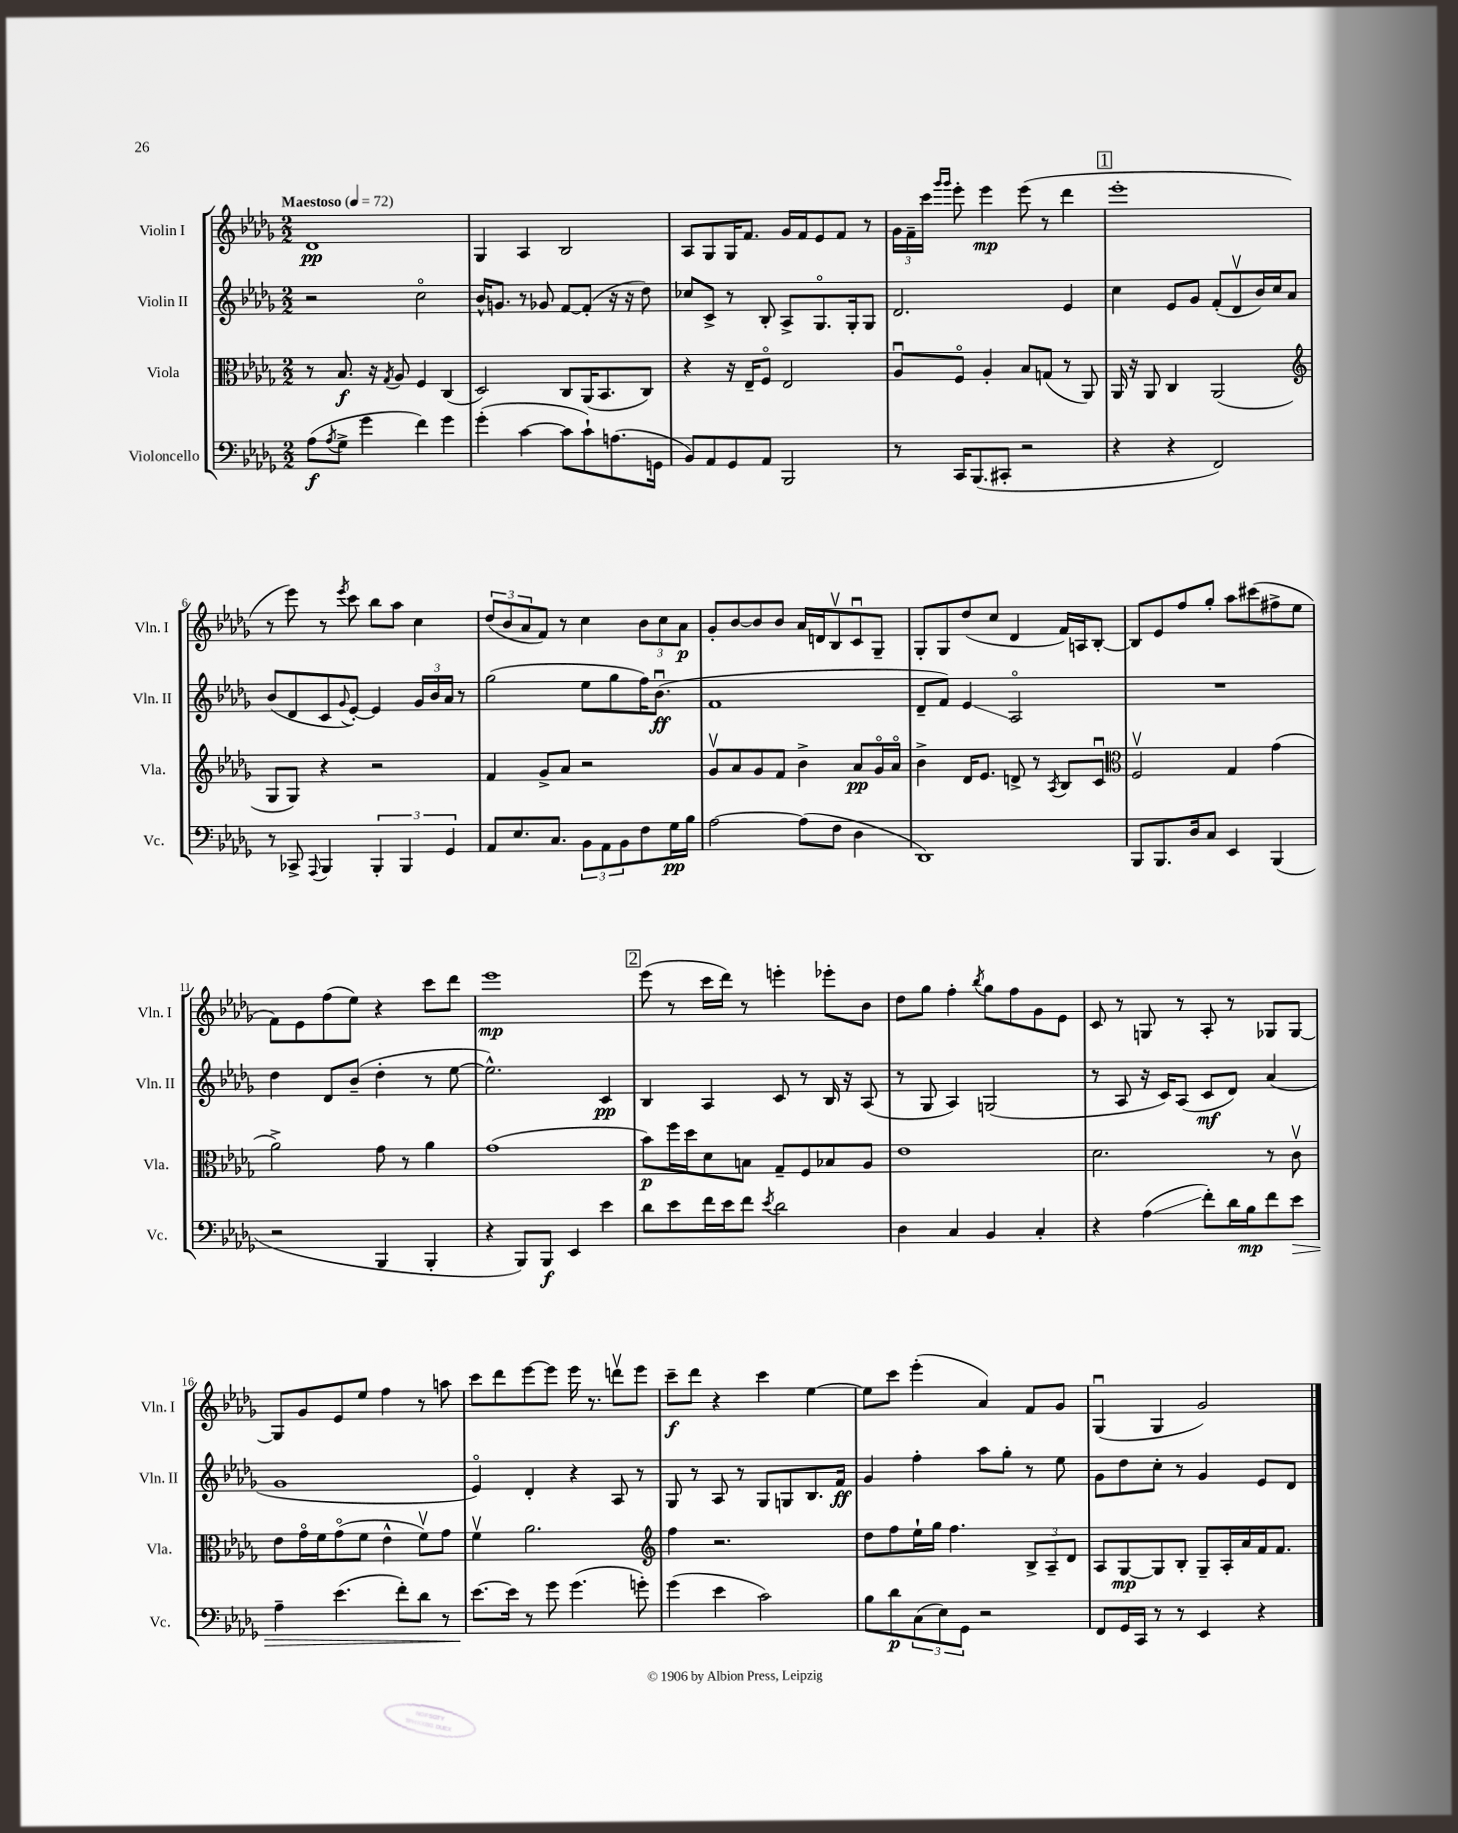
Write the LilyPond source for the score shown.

<<
\new StaffGroup <<
\new Staff = "s0" \with { instrumentName = "Violin I" shortInstrumentName = "Vln. I" } {
    \clef treble \key des \major \numericTimeSignature \time 2/2 \tempo "Maestoso" 4 = 72
    des'1\pp |
    ges4 aes4 bes2 |
    aes8 ges8 ges16 f'8. ges'16 f'16 ees'8 f'8 r8 |
    \tuplet 3/2 { ges'16 f'16-- c'''16 } \grace { ges'''16 ges'''16 } ees'''8-. ees'''4\mp ees'''8( r8 des'''4 |
    \mark \markup { \box "1" } ees'''1-. |
    r8 ees'''8) r8 \acciaccatura { ees'''8 } c'''8 bes''8 aes''8 c''4 |
    \tuplet 3/2 { des''8( bes'8 aes'8 } f'8) r8 c''4 \tuplet 3/2 { bes'8 c''8 aes'8\p } |
    ges'8-. bes'8~ bes'8 bes'8 aes'16 d'16 bes8\upbow c'8\downbow ges8-- |
    ges8-. ges8 des''8( c''8 des'4 f'16) a16 bes8~-. |
    bes8 ees'8 f''8 ges''8-. aes''8 cis'''8( fis''8-> ees''8 |
    f'8) ees'8 f''8( ees''8) r4 c'''8 des'''8 |
    ees'''1\mp |
    \mark \markup { \box "2" } ees'''8( r8 c'''16 des'''16) r8 e'''4-. ees'''8-. bes'8 |
    des''8 ges''8 f''4-. \acciaccatura { bes''8 } ges''8 f''8 ges'8 ees'8 |
    c'8 r8 g8 r8 aes8-. r8 ges8 ges8~ |
    ges8 ges'8 ees'8 ees''8 f''4 r8 a''8 |
    c'''8 des'''8 ees'''8~ ees'''8 ees'''16 r8. d'''8\upbow ees'''8 |
    c'''8--\f des'''8 r4 c'''4 ees''4~ |
    ees''8 c'''8 ees'''4-.( aes'4) f'8 ges'8 |
    ges4\downbow( ges4 ges'2) \bar "|." |
}
\new Staff = "s1" \with { instrumentName = "Violin II" shortInstrumentName = "Vln. II" } {
    \clef treble \key des \major \numericTimeSignature \time 2/2
    r2 c''2\flageolet |
    bes'16-^ g'8. r8 ges'8 f'8~ f'8-.( r16 r16 des''8) |
    ces''8 c'8-> r8 bes8-. aes8-> ges8.\flageolet ges16-. ges8 |
    des'2. ees'4 |
    \mark \markup { \box "1" } c''4 ees'8 ges'8 f'8-.( des'8\upbow bes'16) c''16 aes'8 |
    bes'8( des'8 c'8 \appoggiatura { ges'8 } ees'8~-.) ees'4 \tuplet 3/2 { ges'16 bes'16 aes'16 } r8 |
    ges''2( ees''8 ges''8 f''16) bes'8.\downbow\ff( |
    f'1 |
    des'8-- f'8) ees'4\glissando aes2\flageolet |
    R1 |
    des''4 des'8 bes'8--( des''4-. r8 ees''8~ |
    ees''2.-^) c'4\pp |
    \mark \markup { \box "2" } bes4 aes4 c'8 r8 bes16 r16 aes8( |
    r8 ges8 aes4) g2( |
    r8 aes8 r16 c'16) aes8( c'8\mf des'8) aes'4( |
    ges'1 |
    ees'4\flageolet) des'4-. r4 aes8 r8 |
    ges8 r8 aes8 r8 ges8 g8 bes8. f'16\ff |
    ges'4 f''4-. aes''8 ges''8-. r8 ees''8 |
    ges'8 des''8 c''8-. r8 ges'4 ees'8 des'8 \bar "|." |
}
\new Staff = "s2" \with { instrumentName = "Viola" shortInstrumentName = "Vla." } {
    \clef alto \key des \major \numericTimeSignature \time 2/2
    r8 bes8.\f r16 \acciaccatura { ges8 } aes8 f4 c4( |
    des2) c8 aes,16( bes,8. c8) |
    r4 r16 ees16-- f8\flageolet ees2 |
    aes8\downbow f8\flageolet aes4-. bes8 g8( r8 aes,8) |
    \mark \markup { \box "1" } aes,16 r16 aes,8 c4 aes,2( |
    \clef treble ges8 ges8) r4 r2 |
    f'4 ges'8-> aes'8 r2 |
    ges'8\upbow aes'8 ges'8 f'8 bes'4-> aes'8\pp ges'16\flageolet aes'16\flageolet |
    bes'4-> des'16 ees'8. d'8-> r8 \acciaccatura { aes8 } bes8 c'8\downbow |
    \clef alto f2\upbow ges4 ges'4( |
    aes'2->) ges'8 r8 aes'4 |
    ges'1( |
    \mark \markup { \box "2" } bes'8\p) f''16 des''16 des'8 b8 ges8-- f8 bes8 aes8 |
    ees'1 |
    des'2. r8 c'8\upbow |
    ees'8 ges'16\flageolet f'16 ges'8\flageolet( f'8 ees'4-^ f'8\upbow) ges'8 |
    f'4\upbow aes'2. |
    \clef treble f''4 r2. |
    des''8 f''8 ees''16-! ges''16 f''4. \tuplet 3/2 { bes8-> aes8-- des'8 } |
    aes8 ges8~\mp ges8 bes8-. ges8-- aes16-. aes'16 f'16 f'8. \bar "|." |
}
\new Staff = "s3" \with { instrumentName = "Violoncello" shortInstrumentName = "Vc." } {
    \clef bass \key des \major \numericTimeSignature \time 2/2
    aes8\f( \acciaccatura { aes8 } ges8-> ges'4 f'4) ges'4 |
    ges'4-.( c'4~ c'8 c'8-!) a8.( g,16 |
    bes,8) aes,8 ges,8 aes,8 bes,,2 |
    r8 c,16 bes,,8.( cis,8-. r2 |
    \mark \markup { \box "1" } r4 r4 f,2) |
    r8 ces,8-> \appoggiatura { aes,,8 } bes,,4 \tuplet 3/2 { bes,,4-. bes,,4 ges,4 } |
    aes,8 ees8. c8. \tuplet 3/2 { bes,8 aes,8 bes,8 } f8 ges16\pp bes16 |
    aes2~ aes8( f8 des4 |
    des,1) |
    bes,,8 bes,,8. des16 c8 ees,4 bes,,4( |
    r2 bes,,4 bes,,4-. |
    r4 bes,,8) bes,,8\f ees,4 ees'4 |
    \mark \markup { \box "2" } des'8 ees'8 f'16 ees'16 f'8 \acciaccatura { ees'8 } des'2 |
    des4 c4 bes,4 c4-. |
    r4 aes4\glissando( f'8-.) des'16 bes16\mp f'8 ees'8\> |
    aes4-- ees'4.( f'8-.) des'8 r8 |
    ees'8.~\! ees'16 r8 ges'8 ges'4.( g'8-.) |
    ges'4( ees'4 c'2) |
    bes8 des'8\p \tuplet 3/2 { c8( ees8) ges,8 } r2 |
    f,8 ges,16 c,16 r8 r8 ees,4 r4 \bar "|." |
}
>>
>>
